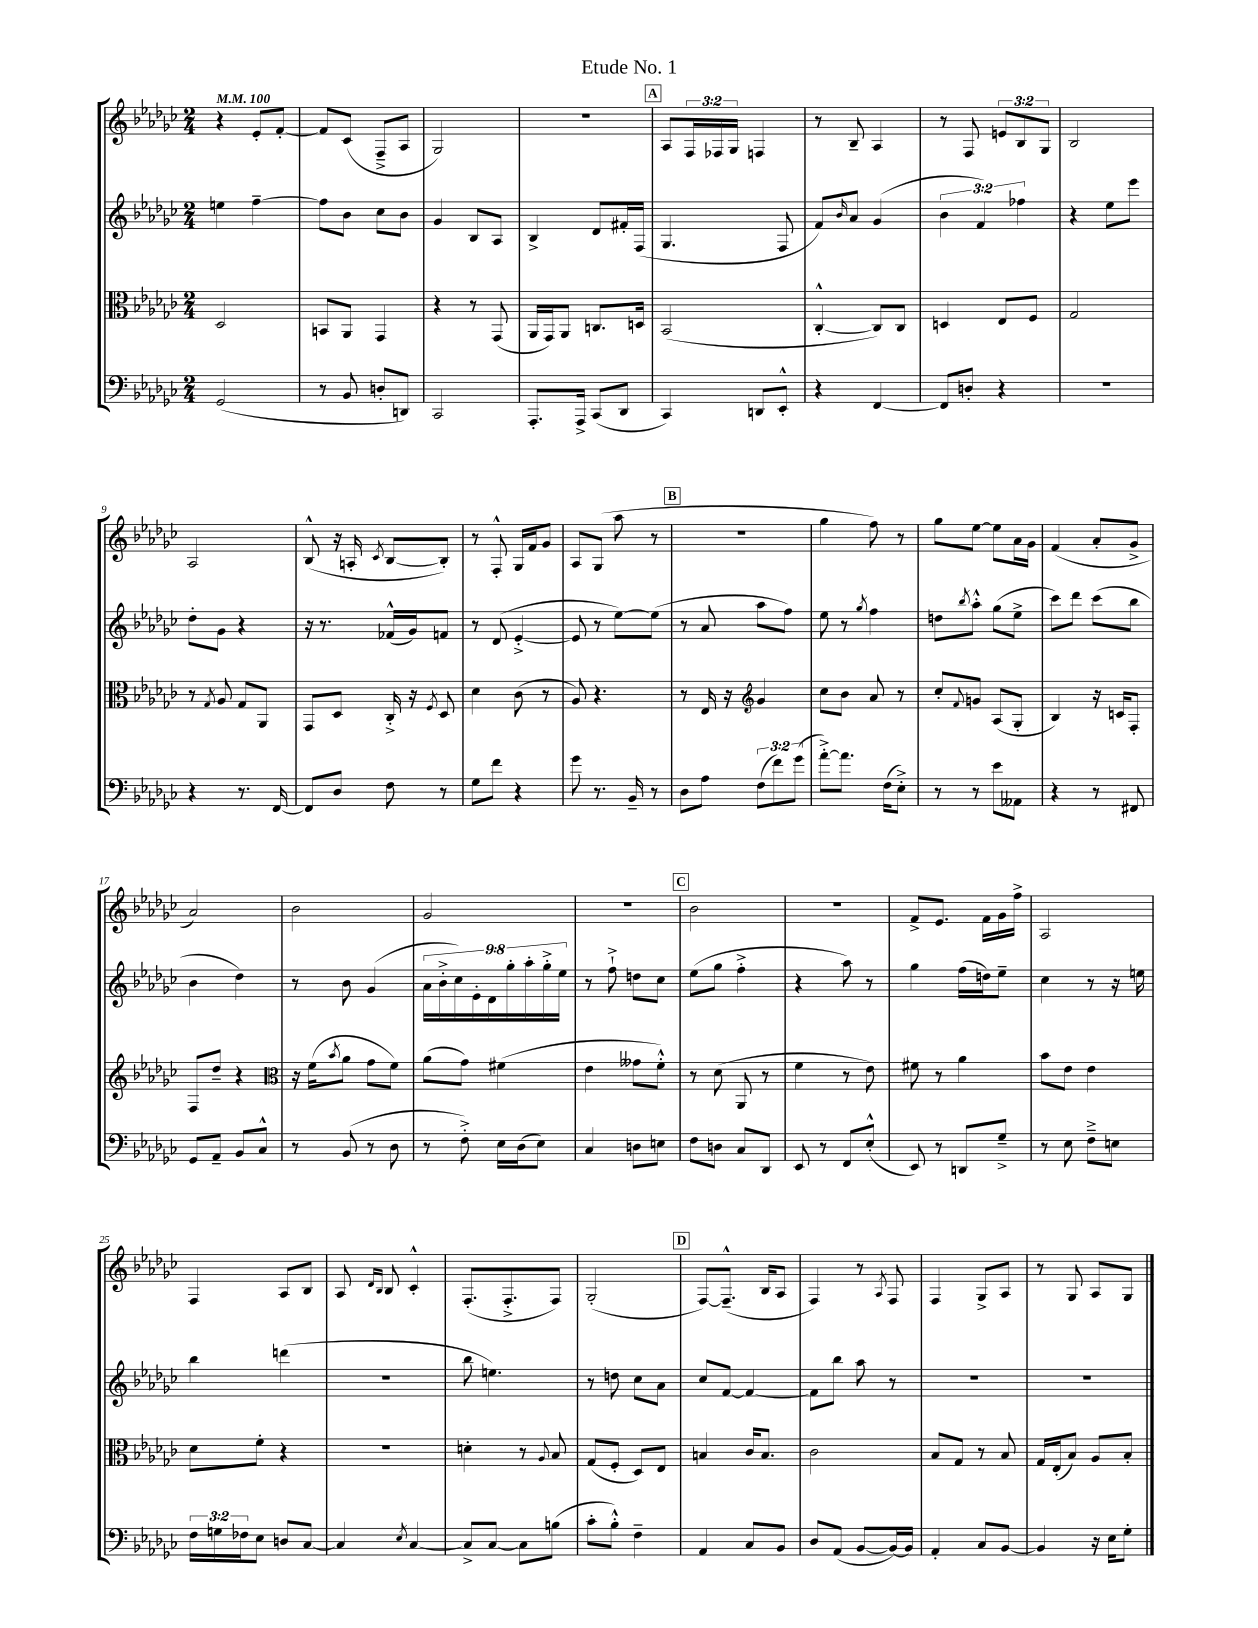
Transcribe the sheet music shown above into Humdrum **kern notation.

**kern	**kern	**kern	**kern
*staff4	*staff3	*staff2	*staff1
*clefF4	*clefC3	*clefG2	*clefG2
*k[b-e-a-d-g-c-]	*k[b-e-a-d-g-c-]	*k[b-e-a-d-g-c-]	*k[b-e-a-d-g-c-]
*M2/4	*M2/4	*M2/4	*M2/4
*MM100	*MM100	*MM100	*MM100
(2GG-	2D-	4ee	4r
.	.	[4ff~	8e-'
.	.	.	[8f'
=	=	=	=
8r	8BB	8ff]	8f]
8BB-	8AA-	8b-	(8c-
8D'	4GG-	8cc-	8F~^
8DD)	.	8b-	8A-
=	=	=	=
2CC-	4r	4g-	2G-)
.	8r	8B-	.
.	(8GG-	8A-	.
=	=	=	=
8.AAA-'	16AA-	4B-^	2r
.	16GG-)	.	.
.	8AA-	.	.
16AAA-^	.	.	.
(8CC-	8.C	8d-	.
8DD-	.	16f#'	.
.	16D	(16F	.
=	=	=	=
4CC-)	(2BB-	4.G-	8A-
.	.	.	24F
.	.	.	24F-
.	.	.	24G-
8DD	.	.	4F
8EE-'^^	.	8F	.
=	=	=	=
4r	[4C-'^^	8f)	8r
.	.	16qqb-	.
.	.	8a-	8B-~
[4FF	8C-])	(4g-	4A-
.	8C-	.	.
=	=	=	=
8FF]	4D	6b-	8r
8D'	.	.	8F
.	.	6f)	.
4r	8E-	.	12e
.	.	6ff-	12B-
.	8F	.	.
.	.	.	12G-
=	=	=	=
2r	2G-	4r	2B-
.	.	8ee-	.
.	.	8eee-	.
=	=	=	=
4r	8r	8dd-'	2A-
.	8qG-	.	.
.	8A-	8g-	.
8.r	8G-	4r	.
.	8AA-	.	.
[16FF	.	.	.
=	=	=	=
8FF]	8GG-	16r	(8B-^^
.	.	8.r	.
8D-	8D-	.	16r
.	.	.	16A'
.	.	.	8qc-
8F	16C-'^	(16f-^^	[8B-
.	16r	16g-)	.
.	8qF	.	.
8r	8D-	8f	8B-'])
=	=	=	=
8G-	4d-	8r	8r
8f	.	(8d-	8F'^^
4r	(8c-	[4e-'^	16G-
.	.	.	16f
.	8r	.	8g-
=	=	=	=
8g-	8A-)	8e-]	8A-
8.r	4.r	8r	(8G-
.	.	[8ee-)	8aa-
16BB-~	.	.	.
8r	.	(8ee-]	8r
=	=	=	=
8D-	8r	8r	2r
8A-	16E-	8a-	.
.	16r	.	.
*	*clefG2	*	*
(12F	4g-	8aa-	.
12f)	.	.	.
.	.	8ff)	.
(12g-	.	.	.
=	=	=	=
[8a-'^)	8cc-	8ee-	4gg-
8.a-]	8b-	8r	.
.	.	8qgg-	.
.	8a-	4ff	8ff)
(16F	.	.	.
8E-'^)	8r	.	8r
=	=	=	=
8r	8cc-'	8dd	8gg-
.	8qqf	8qbb-	.
8r	8g	8aa-'^^	[8ee-
8e-	(8A-	(8gg-	8ee-]
8AA--	8G-'	8ee-^	16a-
.	.	.	16g-
=	=	=	=
4r	4B-)	8ccc-)	(4f
.	.	8ddd-	.
8r	16r	(8ccc-	8a-'
.	16c	.	.
8FF#	8F'	8bb-	8g-^
=	=	=	=
8GG-	8F	4b-	2a-)
8AA-~	8dd-~	.	.
8BB-	4r	4dd-)	.
8C-^^	.	.	.
=	=	=	=
*	*clefC3	*	*
8r	16r	8r	2b-
.	(16f	.	.
.	8qb-	.	.
(8BB-	8a-	8b-	.
8r	8g-	(4g-	.
8D-	8f)	.	.
=	=	=	=
8r	(8a-	18a-	2g-
.	.	18b-'^	.
.	.	18cc-)	.
8F'^)	8g-)	.	.
.	.	18e-'	.
.	.	18d-	.
16E-	(4f#	.	.
.	.	18gg-'	.
(16D-	.	.	.
.	.	18aa-'	.
8E-)	.	.	.
.	.	18gg-'^	.
.	.	18ee-	.
=	=	=	=
4C-	4e-	8r	2r
.	.	8ff`^	.
8D	8g--	8dd	.
8E	8f'^^)	8cc-	.
=	=	=	=
8F	8r	(8ee-	2b-
8D	(8d-	8gg-	.
8C-	8AA-	4ff'^	.
8DD-	8r	.	.
=	=	=	=
8EE-	4f	4r	2r
8r	.	.	.
8FF	8r	8aa-)	.
(8E-'^^	8e-)	8r	.
=	=	=	=
8EE-)	8f#	4gg-	8f^
8r	8r	.	8.e-
8DD	4a-	(16ff	.
.	.	16dd)	16f
8G-~^	.	8ee-~	16g-
.	.	.	16ff^
=	=	=	=
8r	8b-	4cc-	2A-
8E-	8e-	.	.
8F~^	4e-	8r	.
8E	.	16r	.
.	.	16ee	.
=	=	=	=
24F	8d-	4bb-	4F
24G	.	.	.
24F-	.	.	.
8E-	8f'	.	.
8D	4r	(4ddd	8A-
[8C-	.	.	8B-
=	=	=	=
4C-]	2r	2r	8A-
.	.	.	16qqd-
.	.	.	16qqB-
.	.	.	8B-
8qE-	.	.	.
[4C-	.	.	4c-'^^
=	=	=	=
8C-^]	4d'	8bb-	(8.F'
[8C-	.	4.ee)	.
.	.	.	8.F'^
8C-]	8r	.	.
.	8qqA-	.	.
(8B	8B-	.	8F)
=	=	=	=
8c-'	(8G-	8r	(2G-'
8B-'^^)	8F'	8dd	.
4F~	8D-)	8cc-	.
.	8E-	8a-	.
=	=	=	=
4AA-	4B	8cc-	[8F)
.	.	[8f	(8.F~^^]
8C-	16c-	4f_	.
.	8.B	.	16B-
8BB-	.	.	8A-
=	=	=	=
8D-	2c-	8f]	4F)
(8AA-	.	8bb-	.
[8BB-	.	8aa-	8r
.	.	.	8qA-
16BB-_)	.	8r	8F
16BB-]	.	.	.
=	=	=	=
4AA-'	8B-	2r	4F
.	8G-	.	.
8C-	8r	.	8G-^
[8BB-	8B-	.	8A-
=	=	=	=
4BB-]	16G-	2r	8r
.	(16E-'	.	.
.	8B-)	.	8G-
16r	8A-	.	8A-
16E-	.	.	.
8G-'	8B-'	.	8G-
==	==	==	==
*-	*-	*-	*-
